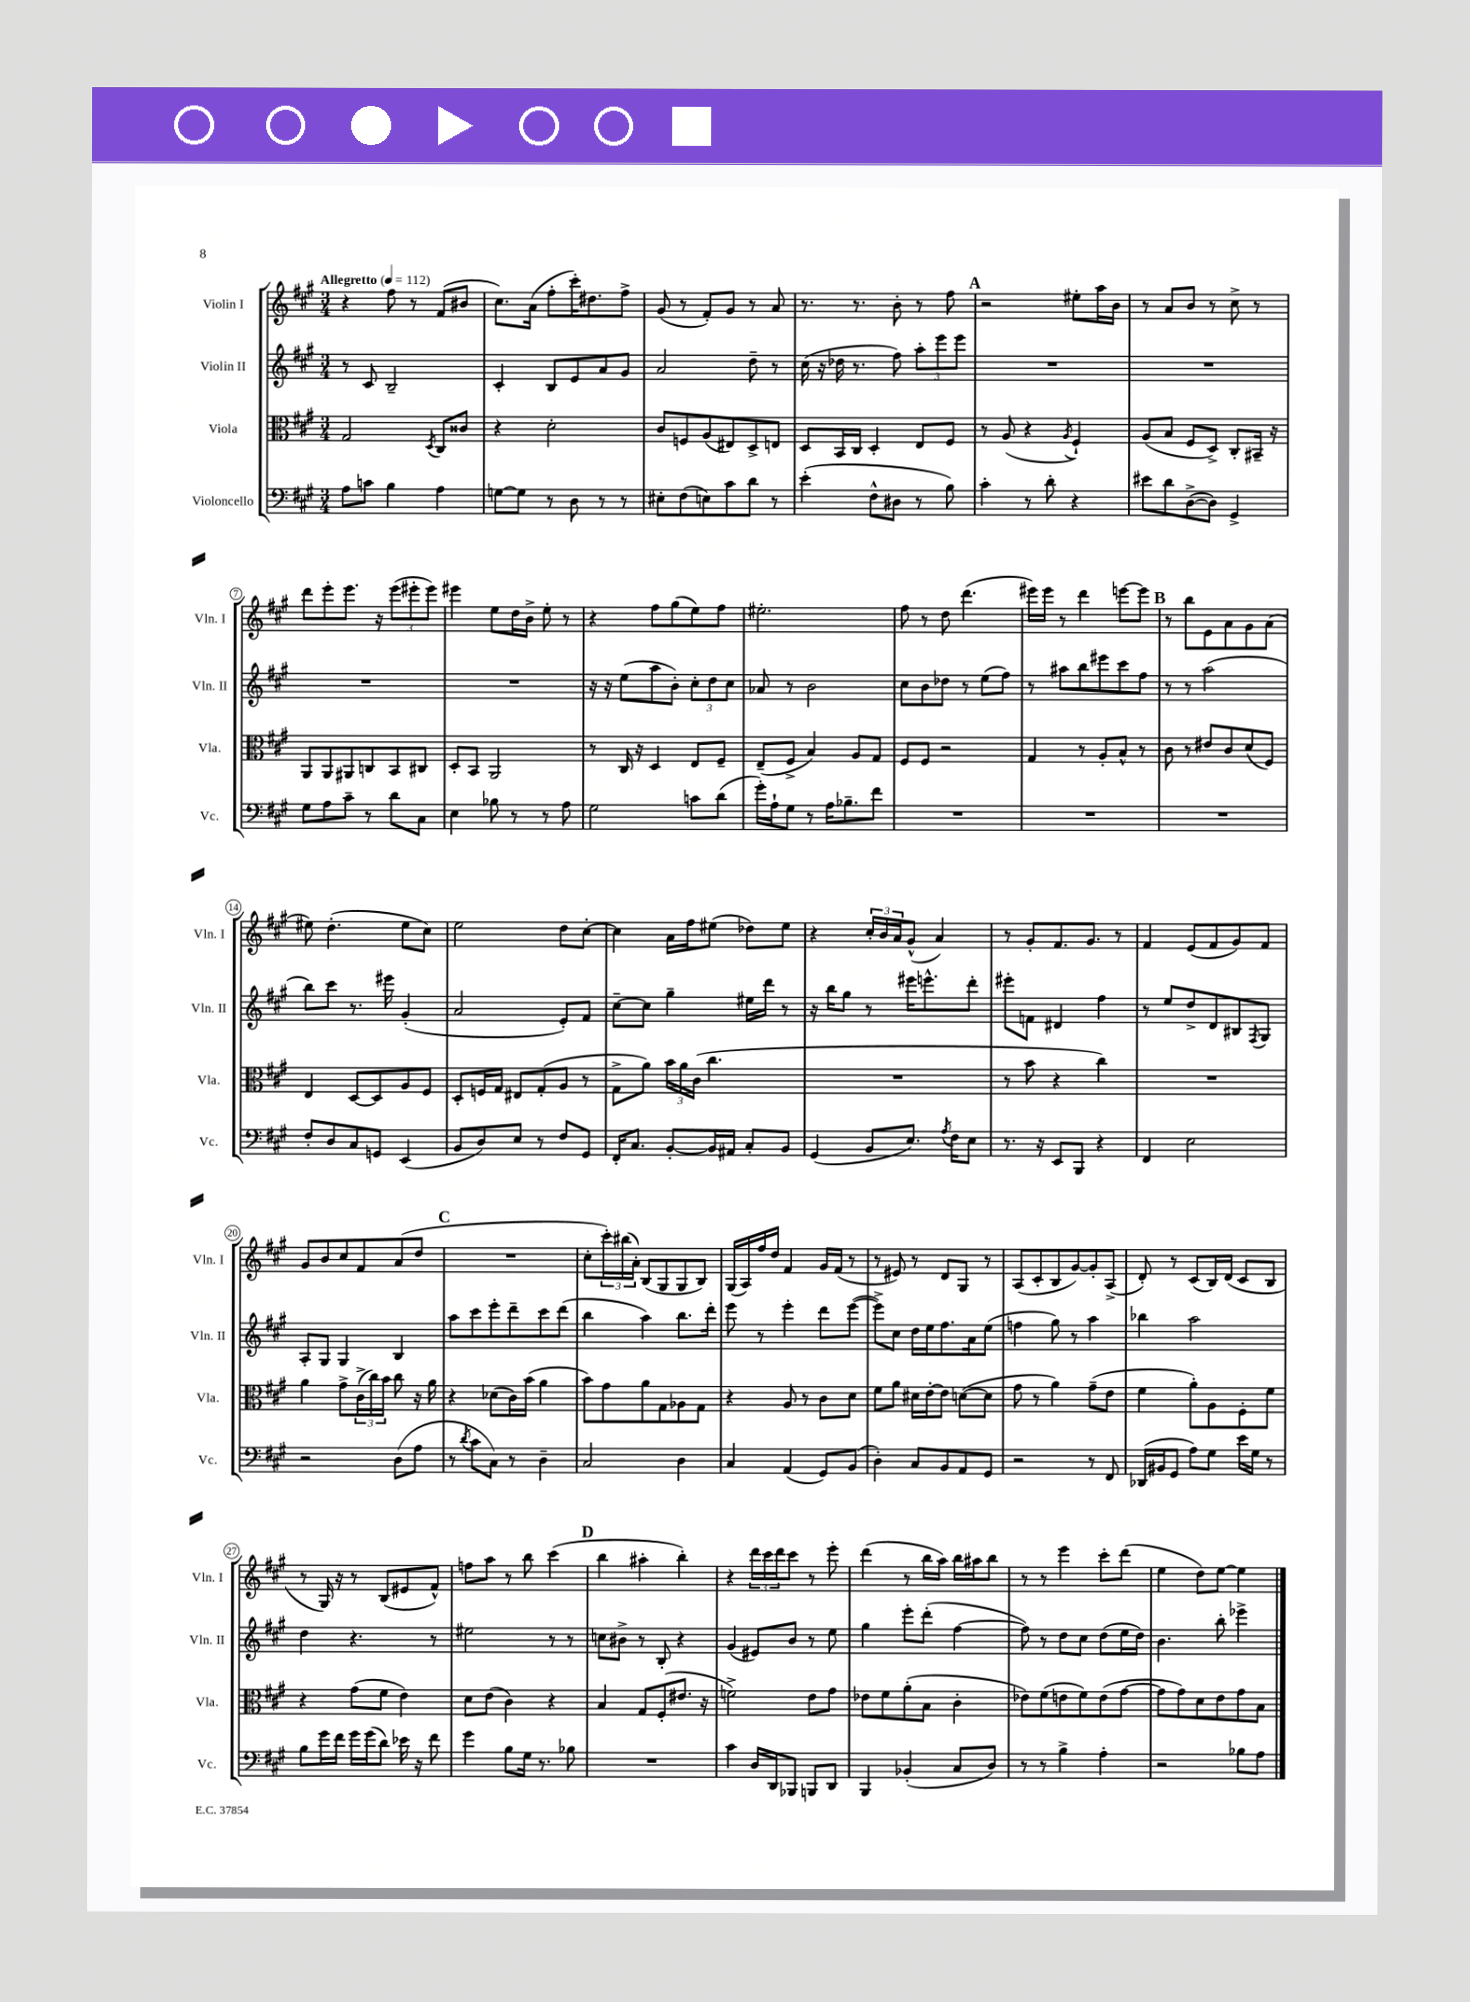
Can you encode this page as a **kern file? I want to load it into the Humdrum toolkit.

**kern	**kern	**kern	**kern
*staff4	*staff3	*staff2	*staff1
*clefF4	*clefC3	*clefG2	*clefG2
*k[f#c#g#]	*k[f#c#g#]	*k[f#c#g#]	*k[f#c#g#]
*M3/4	*M3/4	*M3/4	*M3/4
*MM112	*MM112	*MM112	*MM112
8A	2G#	8r	4r
8c	.	8c#	.
4B	.	2B~	8ff#
.	.	.	8r
.	8qD	.	.
4A	8C#	.	(8f#
.	8c##	.	8b#
=	=	=	=
[8G	4r	4c#'	8.cc#)
8G]	.	.	.
.	.	.	(16a
8r	2d'	8B	8ff#'
8D	.	8e	16ccc#')
.	.	.	8.dd#
8r	.	8a	.
8r	.	8g#	8ff#^
=	=	=	=
8E#'	8c#	2a	(8g#
(8F#	8F	.	8r
8E)	(8A	.	8f#')
8c#	8E#)	.	8g#
8d	8D^	8dd~	8r
8r	8E	8r	8a
=	=	=	=
(4e'	8D	(16cc#	8.r
.	.	16r	.
.	16BB	16dd-	.
.	16C#	8.r	8.r
8F#^^	4D'	.	.
8D#	.	8ff#)	8b'
8r	8E	12aa'	8r
.	.	12eee	.
8B)	8F#	.	8ff#
.	.	12eee	.
=	=	=	=
4c#'	8r	2.r	2r
.	(8A	.	.
8r	4r	.	.
8d'	.	.	.
.	8qA	.	.
4r	4F#`)	.	8ee#'
.	.	.	16aa
.	.	.	16b
=	=	=	=
8e#	(8A	2.r	8r
8d	8B	.	8a
([8D^	8F#	.	8b
8D])	8D^)	.	8r
4GG#^	8C#'	.	8cc#^
.	16BB#~	.	8r
.	16r	.	.
=	=	=	=
8G#	8AA	2.r	8ddd
8A	8AA	.	8eee'
8c#~	8AA#	.	8.eee
8r	8C	.	.
.	.	.	16r
8d	8BB	.	(12eee
.	.	.	12eee#'
8C#	8C#	.	.
.	.	.	12eee#)
=	=	=	=
4E	8D'	2.r	4eee#
.	8BB	.	.
8B-	2AA	.	8ee
8r	.	.	16dd
.	.	.	16b^
8r	.	.	8ee'
8A	.	.	8r
=	=	=	=
2G#	8r	16r	4r
.	.	16r	.
.	16C#	(8ee	.
.	16r	.	.
.	4D	8aa	8ff#
.	.	8b')	(8gg#
8c	8E	12cc#'	8ee)
.	.	12dd	.
(8d	8F#~	.	8ff#
.	.	12cc#	.
=	=	=	=
16g#')	(8E~	8a-	2.ee#'
16A`	.	.	.
8G#	8F#^	8r	.
8r	4B)	2b	.
16A	.	.	.
8.B-~	.	.	.
.	8A	.	.
8f#	8G#	.	.
=	=	=	=
2.r	8F#	8cc#	8ff#
.	8F#	8b	8r
.	2r	8dd-	8dd
.	.	8r	(4.ddd
.	.	(8ee	.
.	.	8ff#)	.
=	=	=	=
2.r	4G#	8r	16eee#)
.	.	.	16eee#
.	.	8aa#	8r
.	8r	8bb	4ddd
.	8A'	8eee#	.
.	8B^^	8ccc#	[8eee
.	8r	8ff#	8eee]
=	=	=	=
2.r	8c#	8r	8r
.	8r	8r	8bb
.	8e#	(2aa	8e
.	8c#	.	8a
.	(8d	.	8g#
.	8F#)	.	(8a
=	=	=	=
8F#'	4E	8bb)	8ee#)
8D	.	8ccc#	(4.dd'
8C#	[8D	8.r	.
8GG	8D]	.	.
.	.	16eee#	.
(4EE	8A	(4g#'	8ee#
.	8F#	.	8cc#)
=	=	=	=
8BB	8D'	2a	2ee
8D)	16F	.	.
.	16G#	.	.
8E	8E#	.	.
8r	(8G#'	.	.
8F#	8A	8e')	8dd
8GG#	8r	8f#	[8cc#'
=	=	=	=
16FF#'	8G#^	[8cc#~	4cc#]
8.C#	.	.	.
.	8a)	8cc#]	.
[8BB'	24b	4gg#~	16a
.	24a	.	.
.	.	.	16ff#
.	(24c#	.	.
16BB]	4.cc#	.	(8ee#
16AA#	.	.	.
8C#'	.	16ee#	8dd-)
.	.	16ddd	.
8BB	.	8r	8ee#
=	=	=	=
(4GG#	2.r	16r	4r
.	.	16bb	.
.	.	8gg#	.
8BB	.	8r	24cc#'
.	.	.	24b
.	.	.	24a
8.E)	.	16eee#	(8g#^^
.	.	8.eee^^	.
.	.	.	4a)
8qA	.	.	.
16F#	.	.	.
8E	.	8ddd'	.
=	=	=	=
8.r	8r	8eee#'	8r
.	8b	8f	8g#'
16r	.	.	.
8EE	4r	4d#	8.f#
8BBB	.	.	.
.	.	.	8.g#
4r	4cc#)	4ff#	.
.	.	.	8r
=	=	=	=
4FF#	2.r	8r	4f#
.	.	8ee	.
2E	.	8dd^	(8e
.	.	8d	8f#
.	.	8B#	8g#)
.	.	8qF#	.
.	.	8G#	8f#
=	=	=	=
2r	4a	8A'	8g#
.	.	8G#	8b
.	8g#^	4G#	8cc#
.	(24c#^	.	8f#
.	24cc#)	.	.
.	24b	.	.
(8D	8cc#	4B	(8a
8A	16r	.	8dd
.	16a	.	.
=	=	=	=
8r	4r	8aa	2.r
8qd	.	.	.
8c#	.	8ccc#	.
8C#)	(8d-	8eee'	.
8r	16c#)	8ddd~	.
.	(16b	.	.
4D~	4a	8ccc#	.
.	.	(8ddd	.
=	=	=	=
2C#	8b)	4bb	8cc#'
.	8g#	.	24ccc#')
.	.	.	(24bb#
.	.	.	24a')
.	8a	4aa)	(8B
.	8G#	.	8G#
4D	8A-	8.bb	8G#
.	8G#	.	8B)
.	.	16ddd'	.
=	=	=	=
4C#	4r	8eee	(16G#
.	.	.	16A)
.	.	8r	16ff#
.	.	.	16dd
(4AA	8A	4eee'	4f#
.	8r	.	.
8GG#)	8c#	8ddd	16g#
.	.	.	(16f#
(8BB	8d	([8eee	8r
=	=	=	=
4D')	8f#	8eee^])	8r
.	8a	8cc#	8e#)
8C#	16d#	16dd	8r
.	[16e'	16ee	.
8BB	8e]	8.ff#	8d
8AA	([8d	.	8G#
.	.	16a	.
8GG#	8d]	(8ee	8r
=	=	=	=
2r	8g#	4ff	(8A
.	8r	.	8c#'
.	4a)	8gg#)	8B
.	.	8r	[8g#)
8r	(8g#~	4aa	8g#']
8FF#	8e	.	(8A^
=	=	=	=
(16DD-	4f#	4bb-	8d')
16BB#	.	.	.
8GG#	.	.	8r
8A)	8a')	2aa	(8c#
8G#	8A	.	16B)
.	.	.	(16d
16e	8F#'	.	8c#
16G#	.	.	.
8r	8f#	.	8B
=	=	=	=
8B	4r	4dd	8r
16g#	.	.	16G#)
16f#	.	.	16r
16g#	(8g#	4.r	8r
(16g#	.	.	.
8d)	8f#	.	(8B
16e-	4e)	.	8e#
16r	.	.	.
8f#	.	8r	8f#^^)
=	=	=	=
4g#	8d	2ee#	8ff
.	(8e	.	8aa
8B	4c#)	.	8r
16G#	.	.	8bb
8.r	.	.	.
.	4r	8r	(4ccc#
8B-	.	8r	.
=	=	=	=
2.r	4B	8cc	4bb
.	.	8b#^	.
.	8G#	8r	4aa#'
.	(8F#'	8B'	.
.	8.e#	4r	4bb')
.	16r	.	.
=	=	=	=
4c#	2f^)	(4g#	4r
16D	.	8e#)	24ddd
.	.	.	24ccc#
16DD	.	.	.
.	.	.	24ddd
8BBB-	.	8b	8ccc#
8BBB	8e	8r	8r
8DD	8g#	8ee	8eee'
=	=	=	=
4BBB	8e-	4gg#	(4ddd
.	8f#	.	.
(4BB-'	(8a'	8eee'	8r
.	8B	(8ddd'	16bb
.	.	.	16aa)
8C#	4c#'	[4ff#	16bb
.	.	.	16aa#
8D)	.	.	8bb
=	=	=	=
8r	8e-)	8ff#])	8r
8r	(8f#	8r	8r
4B^	8e	8dd	4eee
.	8f#)	8cc#	.
4A'	(8e	(8dd	8ccc#'
.	[8g#	16ee	(8ddd
.	.	16dd)	.
=	=	=	=
2r	8g#]	4.b	4ee
.	8g#)	.	.
.	8d	.	8dd)
.	8e	8bb'	[8ee
8B-	8g#	4eee-^	4ee]
8A	8B	.	.
==	==	==	==
*-	*-	*-	*-
